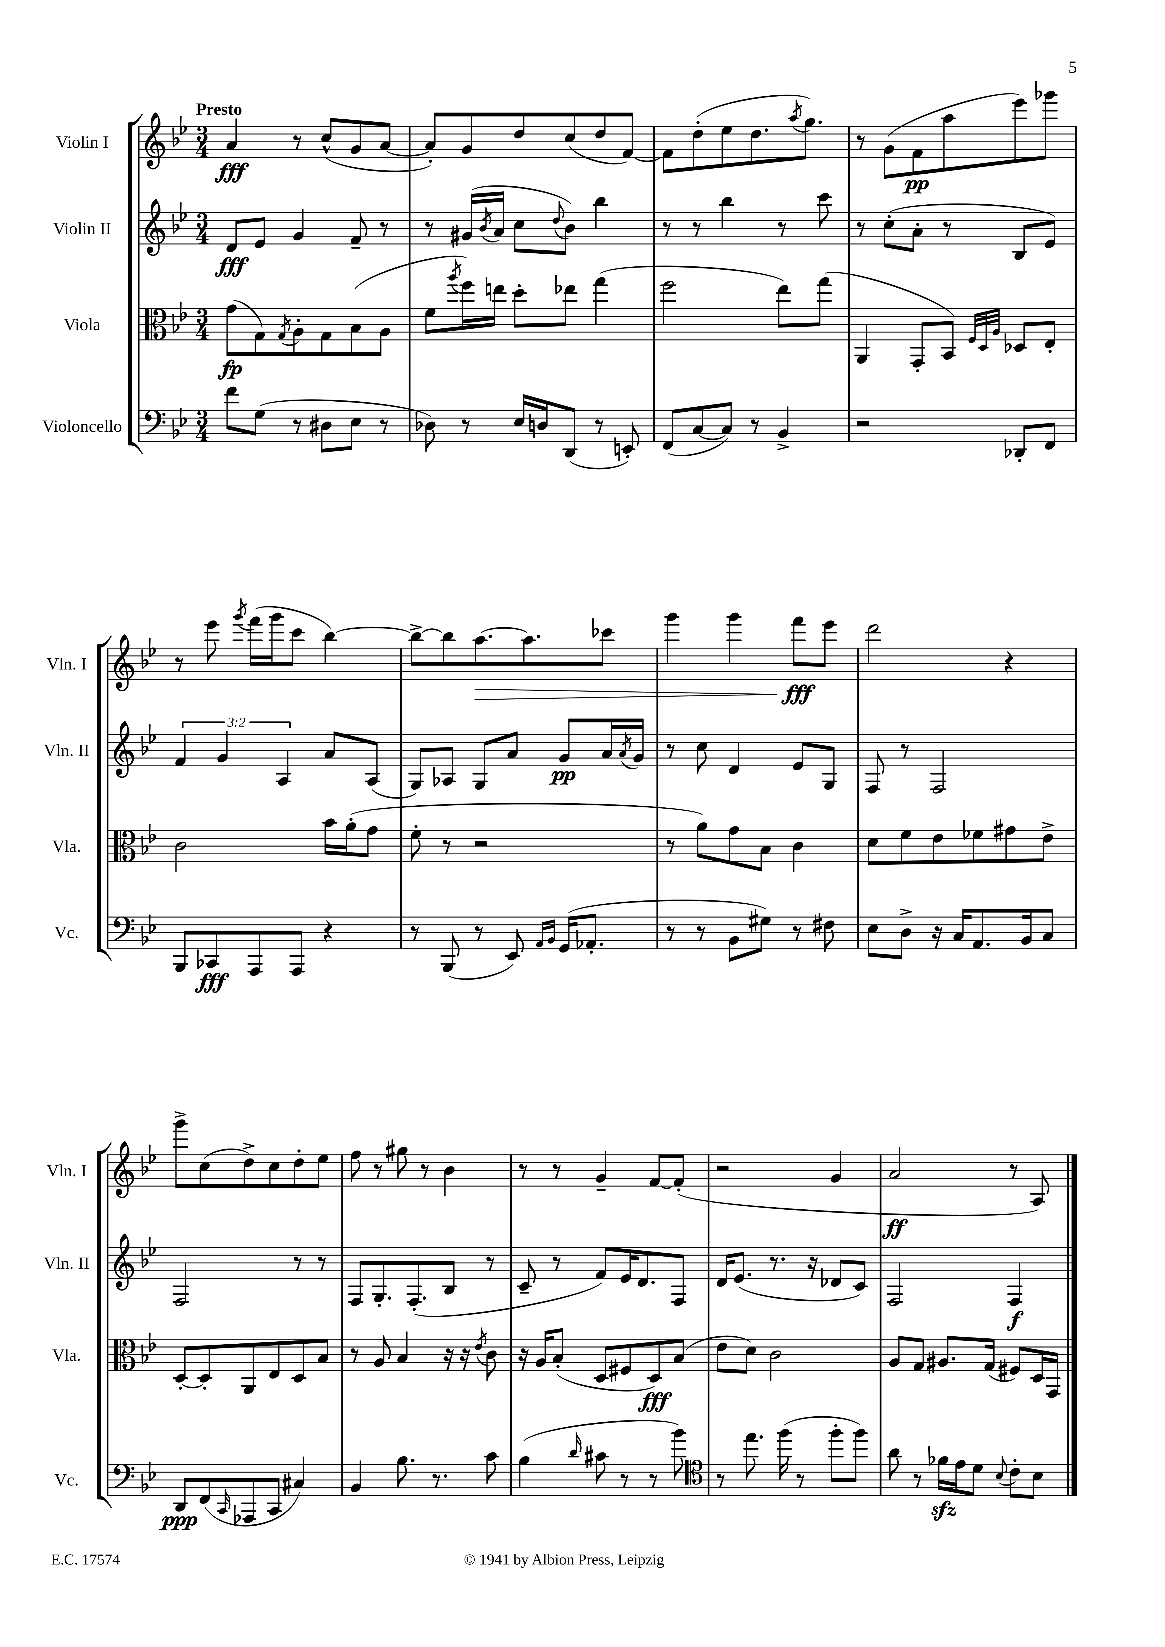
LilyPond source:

<<
\new StaffGroup <<
\new Staff = "s0" \with { instrumentName = "Violin I" shortInstrumentName = "Vln. I" } {
    \clef treble \key bes \major \numericTimeSignature \time 3/4 \tempo "Presto"
    a'4\fff r8 c''8-^( g'8 a'8~ |
    a'8-.) g'8 d''8 c''8( d''8 f'8~) |
    f'8 d''8-.( ees''8 d''8. \acciaccatura { a''8 } g''8.) |
    r8 g'8( f'8\pp a''8 ees'''8) ges'''8 |
    r8 ees'''8 \acciaccatura { g'''8 } f'''16( g'''16 c'''8 bes''4~) |
    bes''8~-> bes''8 a''8.~\> a''8. ces'''8 |
    g'''4 g'''4 f'''8\fff\! ees'''8 |
    d'''2 r4 |
    g'''8-> c''8( d''8->) c''8 d''8-. ees''8 |
    f''8 r8 gis''8 r8 bes'4 |
    r8 r8 g'4-- f'8~ f'8-.( |
    r2 g'4 |
    a'2\ff r8 a8) \bar "|." |
}
\new Staff = "s1" \with { instrumentName = "Violin II" shortInstrumentName = "Vln. II" } {
    \clef treble \key bes \major \numericTimeSignature \time 3/4 \override Staff.TupletNumber.text = #tuplet-number::calc-fraction-text
    d'8\fff ees'8 g'4 f'8-- r8 |
    r8 gis'16( \acciaccatura { bes'8 } a'16 c''8 \appoggiatura { d''8 } bes'8) bes''4 |
    r8 r8 bes''4 r8 c'''8 |
    r8 c''8-.( a'8-. r8 bes8 ees'8) |
    \tuplet 3/2 { f'4 g'4 a4 } a'8 a8( |
    g8) aes8 g8 a'8 g'8\pp a'16 \acciaccatura { a'8 } g'16 |
    r8 c''8 d'4 ees'8 g8 |
    f8 r8 f2 |
    f2 r8 r8 |
    f8 g8.-. f8.-.( bes8 r8 |
    c'8-- r8 f'8) ees'16 d'8. f8 |
    d'16 ees'8.( r8. r16 des'8 c'8) |
    f2 f4\f \bar "|." |
}
\new Staff = "s2" \with { instrumentName = "Viola" shortInstrumentName = "Vla." } {
    \clef alto \key bes \major \numericTimeSignature \time 3/4
    g'8\fp( g8) \acciaccatura { g8 } a8-. g8 bes8( a8 |
    f'8 \acciaccatura { a''8 } f''16) e''16 d''8-. ees''8 g''4( |
    f''2 ees''8) g''8( |
    a,4 g,8-. bes,8) \grace { f32 d32 a32 } des8 ees8-. |
    c'2 bes'16 a'16-.( g'8 |
    f'8-. r8 r2 |
    r8 a'8) g'8 bes8 c'4 |
    d'8 f'8 ees'8 fes'8 gis'8 ees'8-> |
    d8~-. d8-. a,8 ees8 d8 bes8 |
    r8 a8 bes4 r16 r16 \acciaccatura { ees'8 } c'8 |
    r16 a16 bes8-.( d8 fis8 d8\fff) bes8( |
    ees'8 d'8) c'2 |
    a8 g8 ais8. g16( fis8) d16 g,16 \bar "|." |
}
\new Staff = "s3" \with { instrumentName = "Violoncello" shortInstrumentName = "Vc." } {
    \clef bass \key bes \major \numericTimeSignature \time 3/4
    f'8 g8( r8 dis8 ees8 r8 |
    des8) r8 ees16 d16 d,8( r8 e,8-.) |
    f,8( c8~ c8) r8 bes,4-> |
    r2 des,8-. f,8 |
    bes,,8 ces,8\fff a,,8 a,,8 r4 |
    r8 bes,,8( r8 ees,8) \grace { a,16 bes,16 } g,16( aes,8.-. |
    r8 r8 bes,8 gis8) r8 fis8 |
    ees8 d8-> r16 c16 a,8. bes,16 c8 |
    d,8\ppp f,8( \grace { c,16 } aes,,8 c,8 cis4) |
    bes,4 bes8. r8. c'8 |
    bes4( \grace { d'16 } cis'8 r8 r8 bes'8) |
    \clef tenor r8 ees''8. f''16( r8 f''8-. f''8) |
    a'8 r8 fes'16\sfz ees'16 d'8 \appoggiatura { bes8 } c'8-. bes8 \bar "|." |
}
>>
>>
\layout { \context { \Score \remove "Bar_number_engraver" } }
